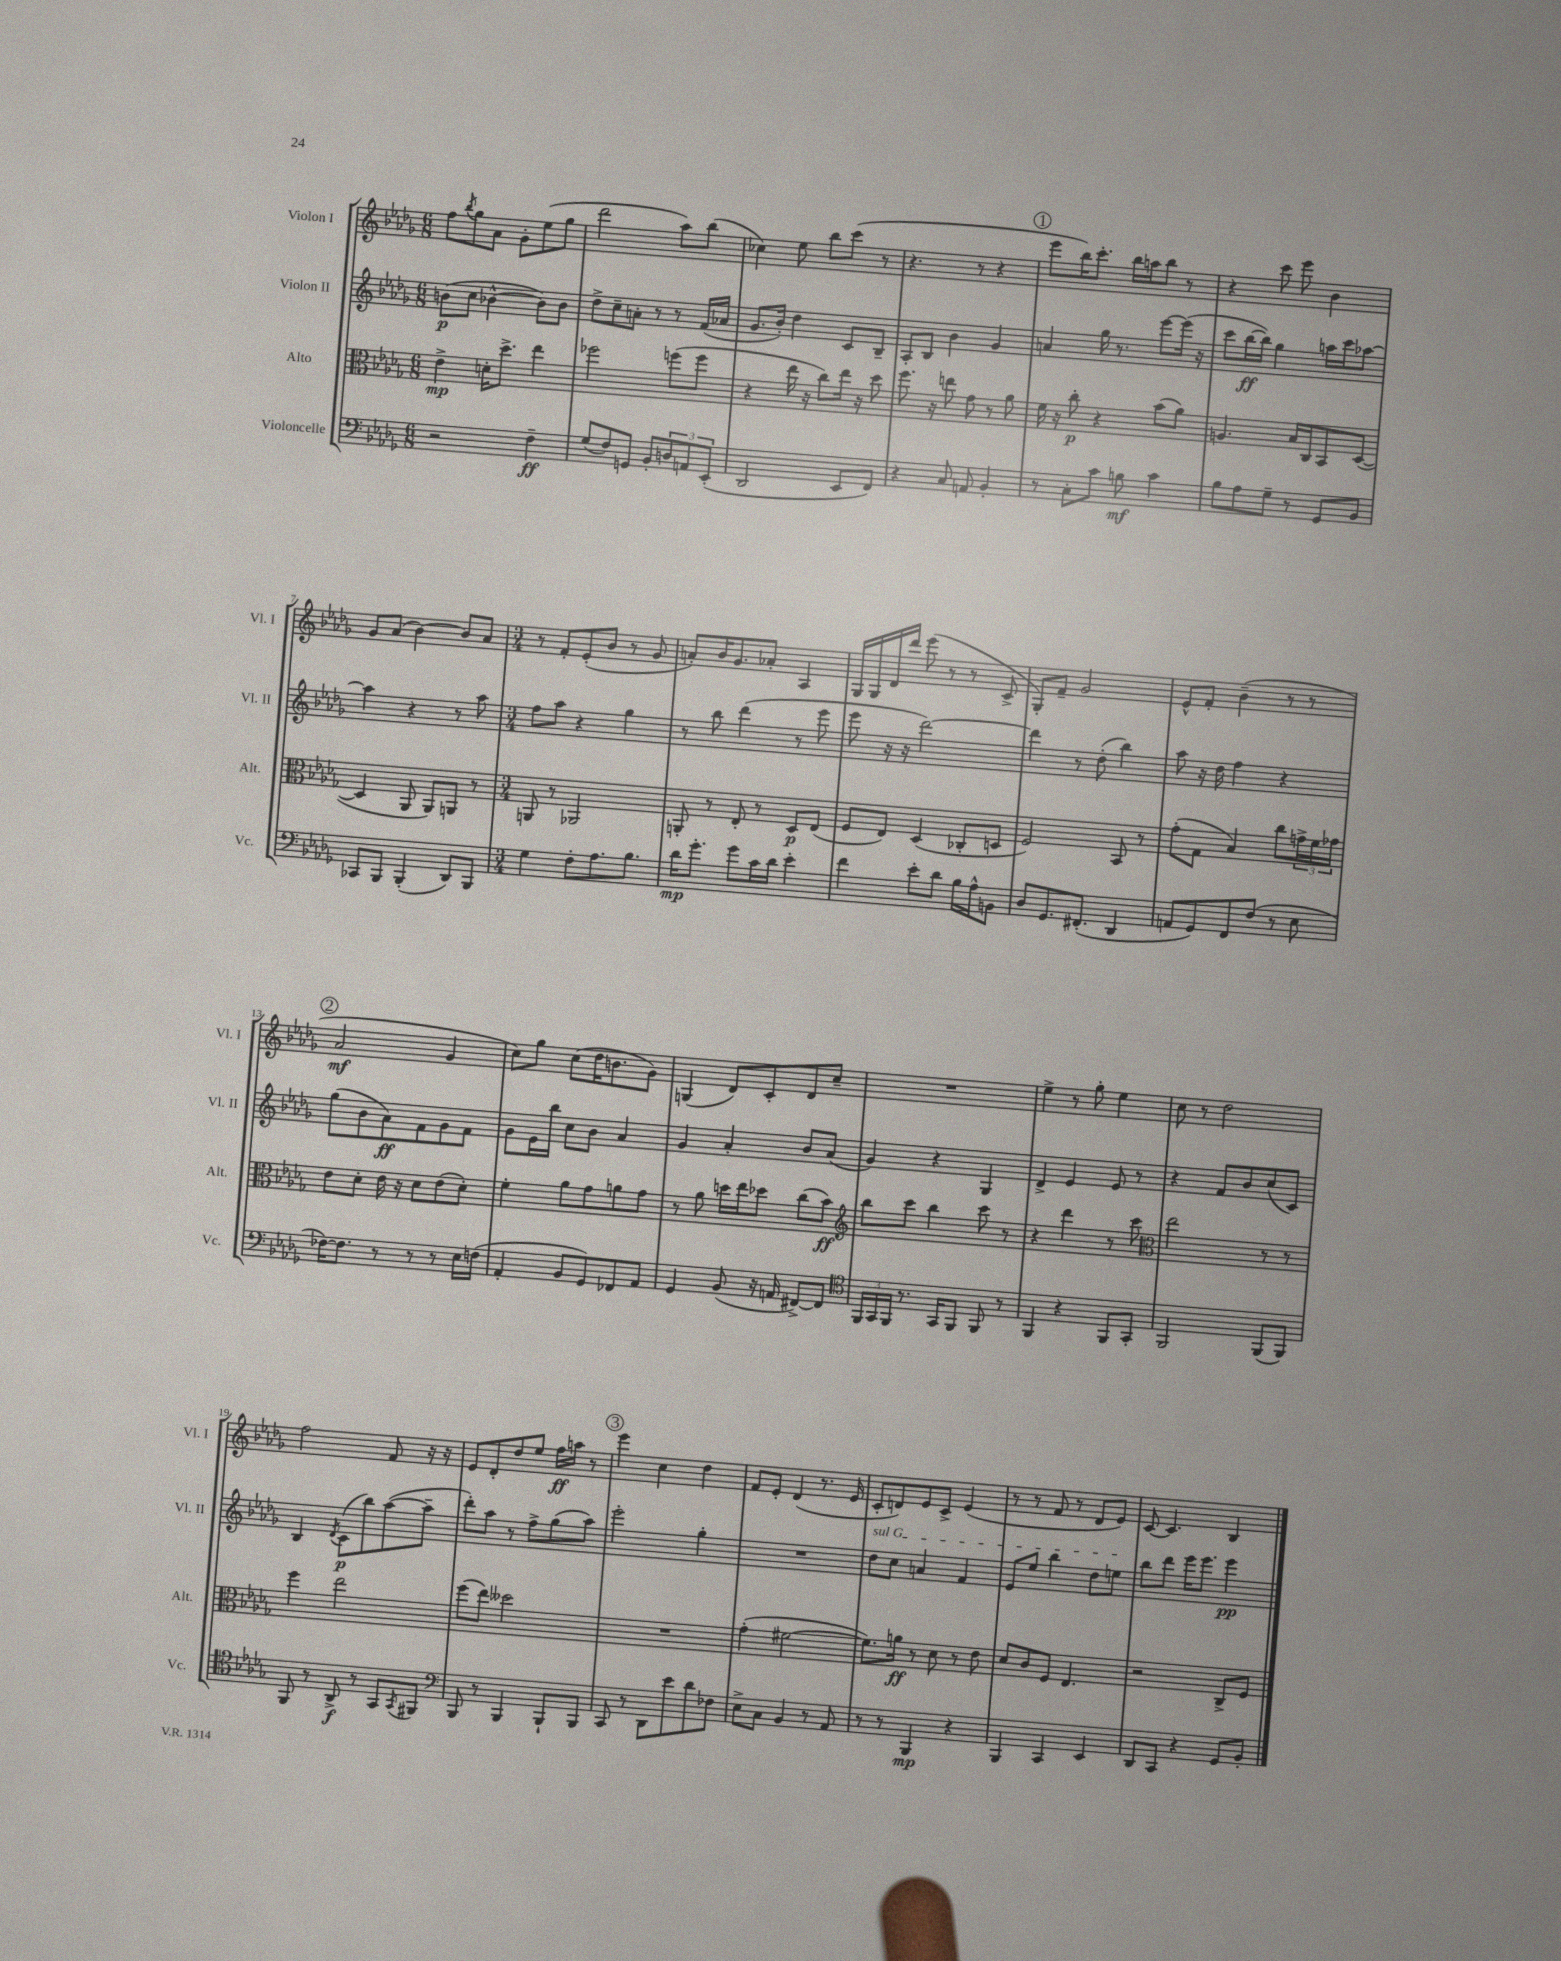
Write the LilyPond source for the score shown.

<<
\new StaffGroup <<
\new Staff = "s0" \with { instrumentName = "Violon I" shortInstrumentName = "Vl. I" } {
    \clef treble \key des \major \numericTimeSignature \time 6/8
    f''8 \acciaccatura { bes''8 } ges''8 aes'8 ges'8-. ees''8( ges''8 |
    des'''2 aes''8) bes''8( |
    ces''4) ees''8 bes''8 c'''8( r8 |
    r4. r8 r4 |
    \mark \markup { \circle "1" } ees'''8 bes''16) c'''8.-. bes''16 a''16 bes''8 r8 |
    r4 c'''8 ees'''8 bes'4 |
    ges'8 aes'8( bes'4~) bes'8 aes'8 |
    \numericTimeSignature \time 3/4 r8 f'8-. ees'8-.( bes'8 r8 ges'8 |
    a'8-.) bes'16 ges'8. aes'8-. aes4 |
    ges16 ges16 des'16 des'''16 ees'''8( r8 r8 c'8-> |
    ges8-.) f'8-- ges'2 |
    ees'8-^ f'8-. bes'4--( r8 r8 |
    \mark \markup { \circle "2" } aes'2\mf ges'4 |
    c''8) ges''8 c''8( des''16 b'8. ges'8) |
    g4( des'8) c'8-. des'8 c''8-- |
    R2. |
    ees''4-> r8 ges''8-. ees''4 |
    c''8 r8 des''2 |
    f''2 f'8 r16 r16 |
    ees'8 des'8-. des''8 ees''8 f''16\ff a''16 r8 |
    \mark \markup { \circle "3" } ees'''4 c''4 des''4 |
    f'8 ees'8-. des'4( r8. ees'16 |
    c'8-. d'8) ees'8 c'8-> ees'4( |
    r8 r8 f'8 r8 des'8 ees'8) |
    c'8~ c'4. bes4 \bar "|." |
}
\new Staff = "s1" \with { instrumentName = "Violon II" shortInstrumentName = "Vl. II" } {
    \clef treble \key des \major \numericTimeSignature \time 6/8
    b'8\p( c''8 bes'4~-^ bes'8) bes'8 |
    des''8-> c''8-- a'8-. r8 r8 f'16( aes'16 |
    ges'8. bes'16-.) des''4 c'8 bes8-- |
    aes8-. bes8 bes'4 ges'4 |
    \mark \markup { \circle "1" } a'4 ges''16 r8. ees'''8~ ees'''16( r16 |
    c'''8 bes''16~\ff bes''16) ges''4 a''16 c'''16 aes''8~ |
    aes''4 r4 r8 aes''8 |
    \numericTimeSignature \time 3/4 f''8 aes''8 r4 ges''4 |
    r8 bes''8 des'''4( r8 ees'''8 |
    ees'''8 r16 r16 des'''2~) |
    des'''4 r8 des''8-.( bes''4) |
    aes''8 r16 des''16 f''4 r4 |
    \mark \markup { \circle "2" } ges''8( bes'8 aes'8\ff) f'8 ges'8 f'8 |
    ges'8 ees'16 bes''16 c''8 bes'8 aes'4 |
    ges'4 aes'4-. bes'8 aes'8( |
    ges'4) r4 ges4 |
    des'4-> ees'4 ees'8 r8 |
    r4 f'8 bes'8 c''8( c'8) |
    bes4 \acciaccatura { des'8 } c'8\p( bes''8) aes''8~( aes''8-- |
    des'''8-.) aes''8 r8 f''8-> ges''8( aes''8) |
    \mark \markup { \circle "3" } ees'''2-. ges''4-. |
    R2. |
    \once \override TextSpanner.bound-details.left.text = \markup { \italic "sul G" } des''8\startTextSpan c''8 a'4 f'4 |
    ees'8 ees''8 bes''4 des''8 e''8\stopTextSpan |
    bes''8 des'''8 ees'''16 ees'''8. ees'''4\pp \bar "|." |
}
\new Staff = "s2" \with { instrumentName = "Alto" shortInstrumentName = "Alt." } {
    \clef alto \key des \major \numericTimeSignature \time 6/8
    ees'4->\mp d'16-. des''8.-> ees''4 |
    fes''2 f''8( f''8 |
    r4 ees''16 r16 c''8) ees''16 r16 des''8 |
    f''8. r16 e''8 ges'8 r8 aes'8 |
    \mark \markup { \circle "1" } f'16 r16 c''8-.\p r4 bes'8( aes'8) |
    a4. bes16 c16 bes,8 des8~( |
    des4 aes,8 aes,8) a,8 r8 |
    \numericTimeSignature \time 3/4 a,8 r8 aes,2 |
    a,8-. r8 ees8-. r8 des8\p ees8( |
    f8 ees8) des4( ces8-. d8 |
    f2) bes,8 r8 |
    ges'8-.( ges8 bes4) c''8 \tuplet 3/2 { g'16-> f'16 ges'16 } |
    \mark \markup { \circle "2" } ees'8 des'8-. ees'16 r16 des'8 ees'8( des'8-.) |
    f'4-. aes'8 ges'8 a'8 ges'8 |
    r8 aes'8 d''16 ees''16 des''8 c''8( bes'8\ff) |
    \clef treble bes''8 c'''8 bes''4 c'''8 r8 |
    r4 des'''4 r8 c'''8 |
    \clef alto ees''2 r8 r8 |
    f''4 ees''2 |
    f''8( ees''8) deses''2 |
    \mark \markup { \circle "3" } R2. |
    ges'4-.( fis'2~ |
    fis'8.) a'16\ff r8 des'8 r8 ees'8 |
    des'8 c'8 f8 ees4. |
    r2 c8-> f8 \bar "|." |
}
\new Staff = "s3" \with { instrumentName = "Violoncelle" shortInstrumentName = "Vc." } {
    \clef bass \key des \major \numericTimeSignature \time 6/8
    r2 f4--\ff |
    ges8( f8) g,8 bes,8-. \tuplet 3/2 { d8 a,8 ees,8-.( } |
    des,2 ees,8 f,8) |
    r4 c8 a,8 bes,4-. |
    \mark \markup { \circle "1" } r8 c8-. c'8 b8\mf c'4 |
    bes8 aes8 ges8-- r8 ges,8 bes,8 |
    ces,8 bes,,8 bes,,4-.( des,8) bes,,8 |
    \numericTimeSignature \time 3/4 ges4 f8-. aes8. bes8. |
    des'16\mp ges'8.-. ges'8 c'16 des'16 ees'4-. |
    f'4 ees'8-. des'8 bes16 aes16-^ b,8 |
    des8 ges,8. fis,8.-.( des,4 |
    a,8 ges,8) f,8 f8( r8 ees8 |
    \mark \markup { \circle "2" } fes16~) fes8. r8 r8 r8 ees16 f16( |
    aes,4-. bes,8 ges,8) fes,8 aes,8 |
    ges,4 bes,8( r16 a,16 fis,8~->) fis,8 |
    \clef tenor \tuplet 3/2 { f,16 ges,16 f,16 } r8. ges,16 f,8 f,8 r8 |
    f,4 r4 f,8 ges,8-. |
    f,2 f,8( f,8) |
    f,8 r8 aes,8->\f r8 ges,8 \acciaccatura { ges,8 } fis,8 |
    \clef bass bes,,8 r8 bes,,4 bes,,8-! bes,,8 |
    \mark \markup { \circle "3" } c,8 r8 des,8 ees'8 des'8 fes8 |
    ees8-> c8 bes,4 r8 aes,8 |
    r8 r8 bes,,4\mp r4 |
    bes,,4 c,4 ees,4 |
    des,8 c,8 r4 ges,8 bes,8-. \bar "|." |
}
>>
>>
